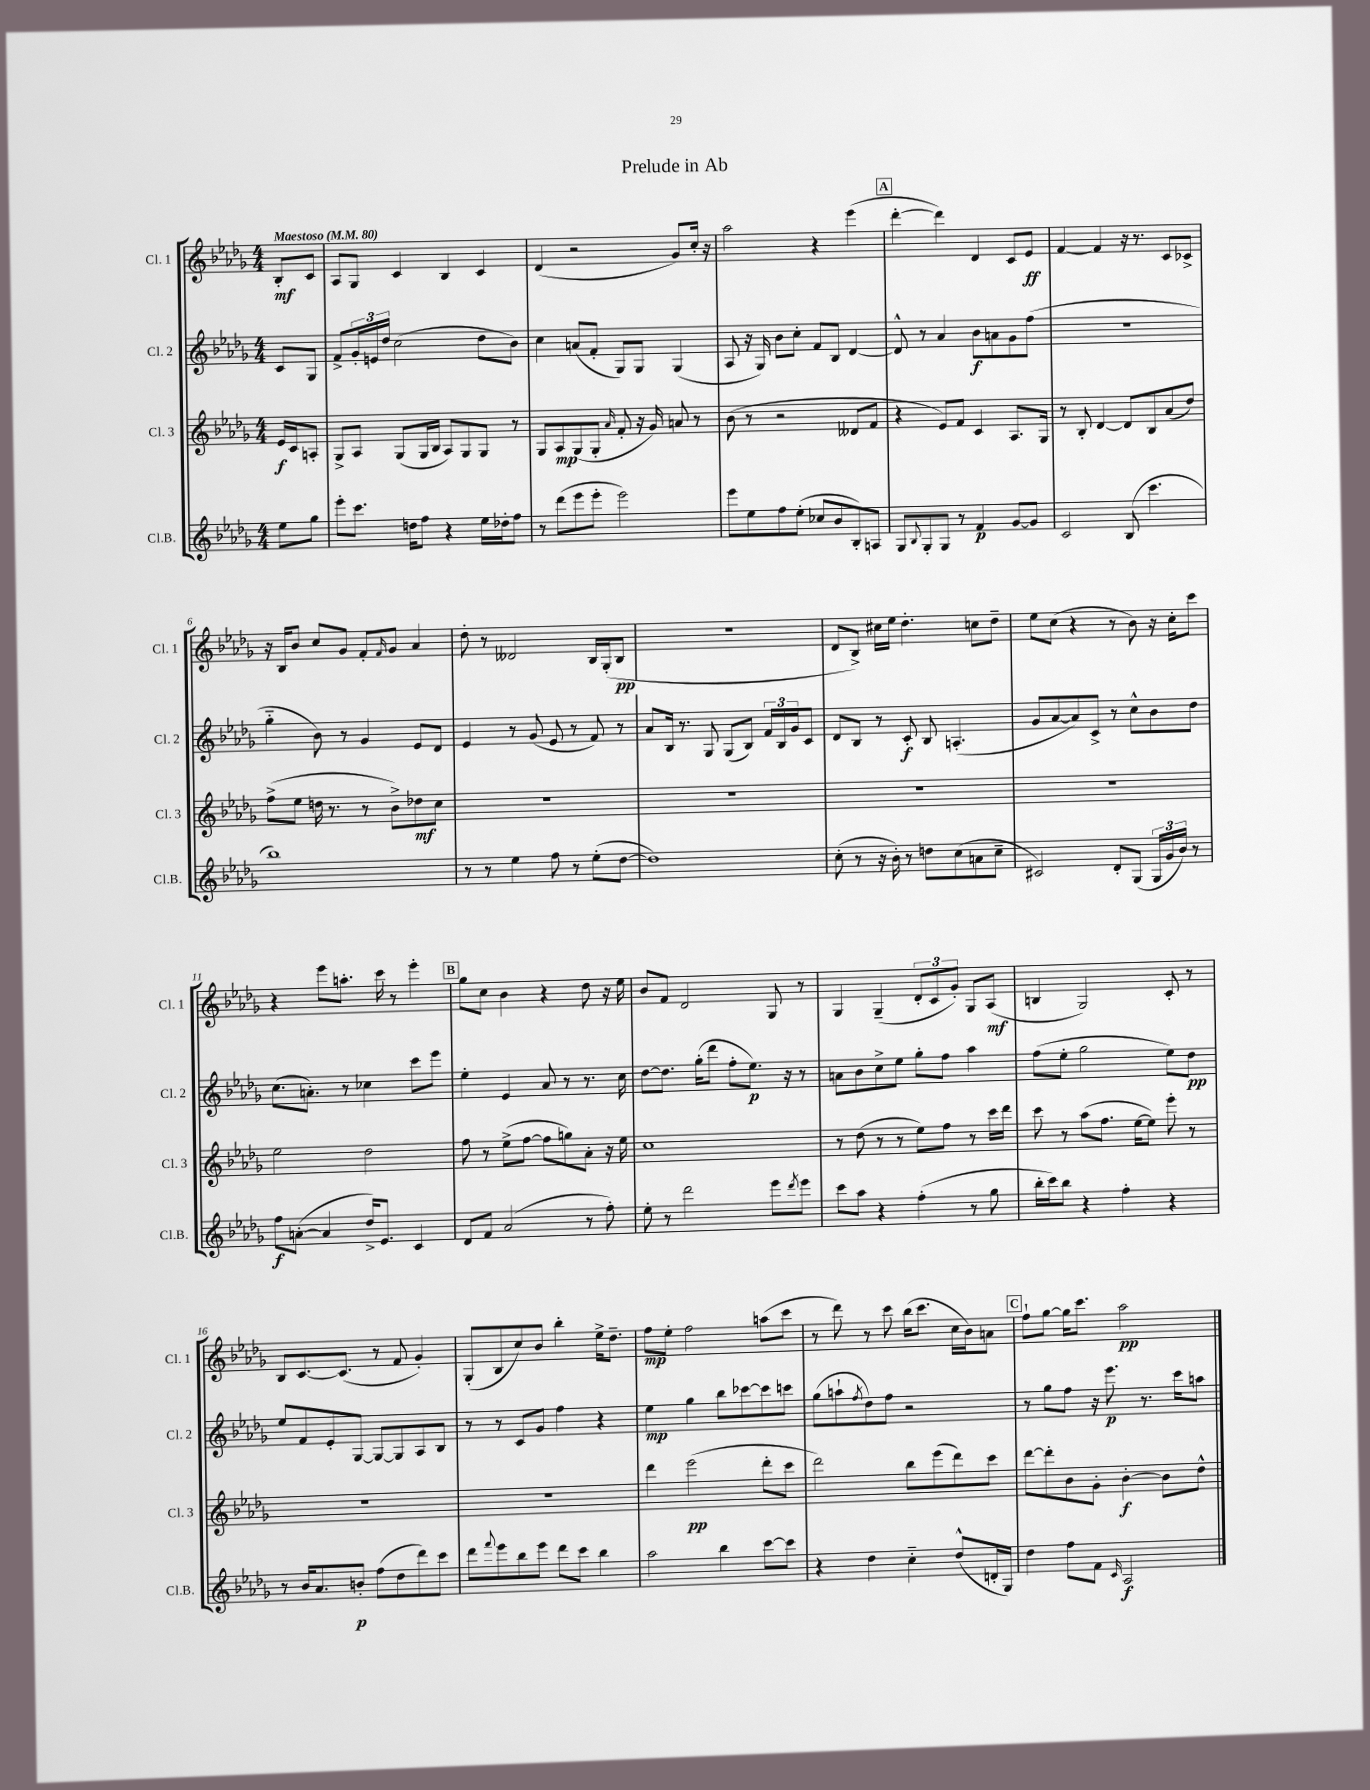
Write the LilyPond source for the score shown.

\header { title = "Prelude in Ab" }
<<
\new StaffGroup <<
\new Staff = "s0" \with { instrumentName = "Cl. 1" shortInstrumentName = "Cl. 1" } {
    \clef treble \key des \major \numericTimeSignature \time 4/4 \partial 4 \tempo "Maestoso" 4 = 80
    bes8-.\mf c'8 |
    aes8 ges8 c'4 bes4 c'4 |
    des'4( r2 ges'8) c''16-. r16 |
    aes''2 r4 ees'''4( |
    \mark \markup { \box "A" } des'''4~-. des'''4) des'4 c'8 ees'8\ff |
    f'4~ f'4 r16 r8. c'8 ces'8-> |
    r16 bes16 bes'8 c''8 ges'8 f'8-. \grace { f'16 } ges'8 aes'4 |
    des''8-. r8 deses'2 bes16 ges16-.( bes8\pp |
    R1 |
    des'8 bes8->) cis''16 ees''16 des''4.-. c''8 des''8-- |
    ees''8 c''8( r4 r8 bes'8) r16 c''16-. c'''8 |
    r4 ees'''8 a''8.-. c'''16 r8 ees'''4-. |
    \mark \markup { \box "B" } ges''8 c''8 bes'4 r4 des''8 r16 ees''16 |
    bes'8 f'8 des'2 ges8 r8 |
    ges4 ges4--( \tuplet 3/2 { des'8-. c'8 ges'8-.) } ges8 aes8\mf( |
    b4 ges2) c'8-. r8 |
    bes8 c'8.~ c'8.( r8 f'8 ges'4-.) |
    ges8-.( bes8 c''8) bes'8 bes''4-. ees''16-> des''8.-- |
    f''8\mp ees''8-. f''2 a''8( c'''8 |
    r8 des'''8) r8 c'''8 bes''16( c'''8. c''16 bes'16) a'8 |
    \mark \markup { \box "C" } f''8-! ges''8~ ges''16 c'''8. aes''2\pp \bar "|." |
}
\new Staff = "s1" \with { instrumentName = "Cl. 2" shortInstrumentName = "Cl. 2" } {
    \clef treble \key des \major \numericTimeSignature \time 4/4 \partial 4
    c'8 ges8 |
    f'8-> \tuplet 3/2 { ges'16-. e'16 des''16 } c''2( des''8 bes'8) |
    c''4 a'8( f'8-. ges8) ges8 ges4( |
    aes8 r16 ges16) bes'8 c''8-. f'8 bes8 des'4~ |
    \mark \markup { \box "A" } des'8-^ r8 aes'4 bes'8\f a'8 ges'8 f''8( |
    R1 |
    ges''4-_ bes'8) r8 ges'4 ees'8 des'8 |
    ees'4 r8 ges'8( ees'8 r8 f'8) r8 |
    aes'8 bes16 r8. ges8 ges8( bes8) \tuplet 3/2 { f'16 bes16 ges'16 } c'8 |
    des'8 bes8 r8 c'8-.\f bes8 a4.-.( |
    ges'8 aes'8~ aes'8) c'8-> r8 c''8-^ bes'8 des''8 |
    c''8.( a'8.-.) r8 ces''4 c'''8 ees'''8 |
    \mark \markup { \box "B" } ees''4-. ees'4 aes'8 r8 r8. c''16 |
    des''8~ des''8. ges''16-.( des'''8 f''8-. ees''8.\p) r16 r8 |
    a'8 bes'8 c''8-> ees''8 ges''8-. f''8 aes''4 |
    f''8( ees''8-. ges''2 ees''8) des''8\pp |
    ees''8 f'8 ees'8-. ges8~ ges8~ ges8 aes8 bes8 |
    r8 r8 c'8 ges'8 f''4 r4 |
    ees''4\mp ges''4 bes''8 ces'''8~ ces'''8 c'''8 |
    ges''8( a''8-! \acciaccatura { f''8 } des''8) f''8 r2 |
    \mark \markup { \box "C" } r8 ges''8 f''8 r16 ees'''8.\p r8. c'''16 a''8 \bar "|." |
}
\new Staff = "s2" \with { instrumentName = "Cl. 3" shortInstrumentName = "Cl. 3" } {
    \clef treble \key des \major \numericTimeSignature \time 4/4 \partial 4
    ees'16\f c'16 a8-. |
    ges8-> aes8 ges8( ges16 bes16 aes8) ges8 ges8 r8 |
    ges8 aes8\mp ges8( ges8-. \grace { aes'16 } f'8-. r16 ges'16) a'8 r8 |
    bes'8( r8 r2 deses'8 f'8 |
    \mark \markup { \box "A" } r4 ees'8) f'8 c'4 aes8. ges16 |
    r8 bes8-. des'4~ des'8 bes8 aes'8( des''8) |
    f''8->( ees''8 d''16 r8. r8 bes'8->) des''8\mf c''8 |
    R1 |
    R1 |
    R1 |
    R1 |
    ees''2 des''2 |
    \mark \markup { \box "B" } f''8 r8 ees''8->( f''8~ f''8 g''8) aes'8-. r16 ees''16 |
    c''1 |
    r8 des''8( r8 r8 ees''8) f''8 r8 c'''16 des'''16 |
    c'''8 r8 aes''8( f''8. ees''16~ ees''8) ees'''8-. r8 |
    R1 |
    R1 |
    des'''4 ees'''2\pp( des'''8-. c'''8 |
    des'''2) bes''8 ees'''8( des'''8) c'''8 |
    \mark \markup { \box "C" } des'''8~ des'''8-. bes'8 ges'8-. bes'4~-.\f bes'8 des''8-^ \bar "|." |
}
\new Staff = "s3" \with { instrumentName = "Cl.B." shortInstrumentName = "Cl.B." } {
    \clef treble \key des \major \numericTimeSignature \time 4/4 \partial 4
    ees''8 ges''8 |
    ees'''8-. c'''8. d''16 f''8 r4 ees''16 des''16-. f''8 |
    r8 des'''8( ees'''8 ees'''8-. ees'''2) |
    ees'''8 ees''8 f''8 ees''8-.( ces''8 bes'8 bes8-.) a8 |
    \mark \markup { \box "A" } ges8 \appoggiatura { bes8 } ges8-. ges8 r8 f'4\p ges'8~ ges'8 |
    c'2 bes8( c'''4. |
    bes''1) |
    r8 r8 ees''4 f''8 r8 ees''8-.( des''8~ |
    des''1) |
    c''8-.( r8 r16 bes'16-.) r8 d''8 c''8( a'8 c''8-- |
    cis'2) des'8-. ges8( \tuplet 3/2 { ges16 ges'16 bes'16) } r8 |
    f''8\f a'8~-.( a'4 des''16->) ees'8. c'4 |
    \mark \markup { \box "B" } des'8 f'8 aes'2( r8 f''8-.) |
    ees''8-. r8 des'''2 ees'''8 \acciaccatura { des'''8 } ees'''8 |
    c'''8 aes''8 r4 f''4-.( r8 ges''8 |
    bes''16-. c'''16) bes''8 r4 f''4-. r4 |
    r8 bes'16 aes'8. b'8-.\p f''8( des''8 des'''8) c'''8 |
    des'''8 \appoggiatura { f'''8 } ees'''8 bes''8 ees'''8 des'''8 c'''8 bes''4 |
    aes''2 bes''4 c'''8~ c'''8 |
    r4 des''4 c''4-_ des''8-^( d'16-. ges16) |
    \mark \markup { \box "C" } des''4 f''8 f'8 \grace { c'16 } aes2\f \bar "|." |
}
>>
>>
